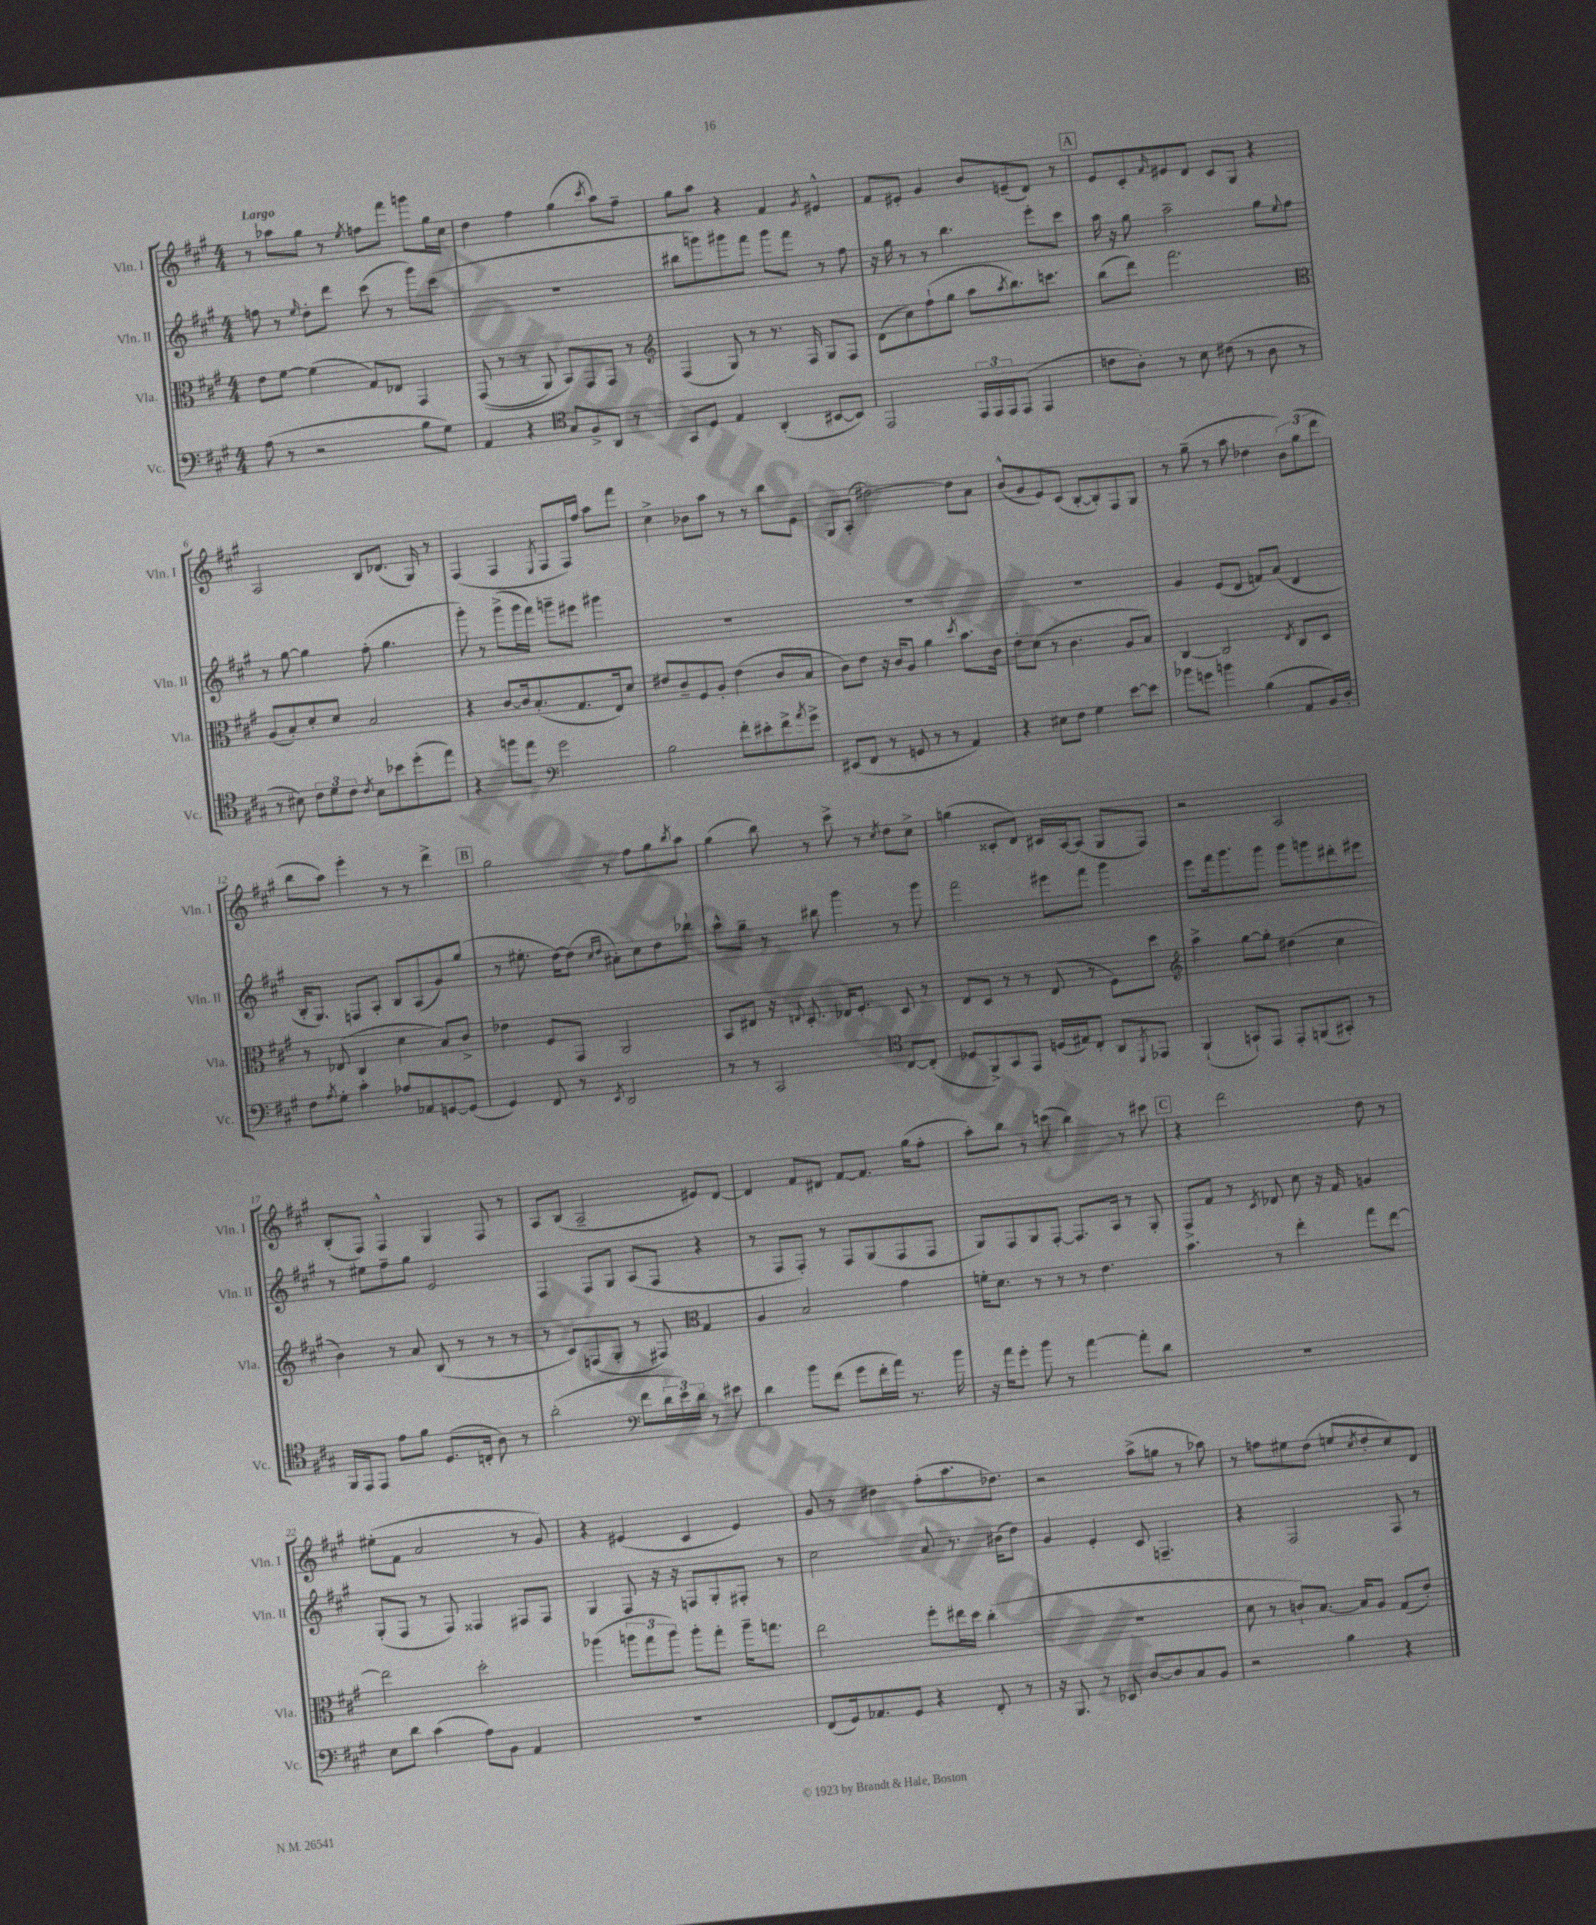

**kern	**kern	**kern	**kern
*staff4	*staff3	*staff2	*staff1
*clefF4	*clefC3	*clefG2	*clefG2
*k[f#c#g#]	*k[f#c#g#]	*k[f#c#g#]	*k[f#c#g#]
*M4/4	*M4/4	*M4/4	*M4/4
(8A	8e	8ff	8r
8r	[8f#	8r	8aa-
.	.	16qqee	.
2r	(4f#]	8dd'	8gg#
.	.	8ddd	8r
.	.	.	8qee
.	8G#)	(8ccc#	8ff
.	8E-	8r	8fff#
8B	4GG#	8ggg#)	8ggg
8G#)	.	(8ccc#	16gg#
.	.	.	16cc#
=	=	=	=
4AA	&((8GG#	1r	4dd
.	8r	.	.
4r	8r	.	4ff#
.	8AA)	.	.
*clefC4	*	*	*
8G#	8BB&)	.	(4gg#
8F#^	8GG#	.	.
.	.	.	8qccc#
8AA	8GG#	.	8aa)
8r	8r	.	8ff#~
=	=	=	=
*	*clefG2	*	*
8GG#	(4F#	8bb#	8gg#
8D	.	8ggg)	8aa
4E	8G#)	8ggg#	4r
.	8r	8fff#	.
(4AA'	8.r	8ggg#	4f#
.	.	8fff#	.
.	16F#	.	.
.	.	.	8qg#
[8BB#	8G#	8r	4e#^^
8BB#])	8F#	8ff#	.
=	=	=	=
2EE	(8d	16r	8f#
.	.	16gg#	.
.	8cc#)	8r	8e#'
.	(8ff#`	8r	4g#
.	8gg#	4.bb	.
24EE	8aa	.	8b
24EE	.	.	.
24EE	.	.	.
.	8qaa	.	.
(8EE	8.bb)	.	(8e~
4EE	.	8eee'	8d)
.	8.ccc	.	.
.	.	8ccc#	8r
=	=	=	=
8c	(8bb	16aa	8e
.	.	16r	.
8A')	8ddd)	8gg#	8c#'
.	.	.	16qqf#
8r	2.fff#	2aa~	8e#
8B	.	.	8d
(8c#	.	.	8c#
8r	.	.	8G#
8A	.	8gg#	4r
.	.	8qqee	.
8r	.	8ff#	.
=	=	=	=
*	*clefC3	*	*
8r	(8A	8r	2A
8B#)	8B')	[8gg#	.
12c#	8d'	4gg#]	.
12d	.	.	.
.	8d	.	.
12c#	.	.	.
8qc#	.	.	.
8B#	2B	(8ff#'	8B
8b-	.	4.gg#	(8.d-
(8dd'	.	.	.
.	.	.	16G#)
8ee)	.	.	8r
=	=	=	=
4r	4r	8ggg#')	(4F#
.	.	8r	.
8ff	[8c#	(8ggg#^	4F#
8ee	16c#]	16ggg#	.
.	(8.B'	16fff#)	.
*clefF4	*	*	*
.	.	.	8qE
2g#	.	8ggg~	8F#
.	8.G#	8eee#	16F#)
.	.	.	16ff#
.	.	4ggg#	8aa
.	16E)	.	.
.	8d	.	8fff#
=	=	=	=
2B	8e#	1r	4cc#^
.	8c#~	.	.
.	8F#	.	8b-
.	8A'	.	8aa
8f#'	(4e#	.	8r
8e#'	.	.	8r
8f#^	8c#	.	8bb
8qa	.	.	.
8g#^	8B	.	8e
=	=	=	=
(8EE#	8c#)	1r	8G#
8FF#	8e	.	(8A'
8r	16r	.	[2dd#)
.	16c#	.	.
8GG	8A	.	.
8r	4a	.	.
8r	.	.	.
.	8qdd	.	.
4AA)	8.b	.	8dd#]
.	.	.	8a
.	16c#	.	.
=	=	=	=
4r	8e'	1r	(8b^^
.	(8d	.	8g#
8E#	8r	.	8e)
8F#	4.c#	.	(8c#
4G#	.	.	[8B'
.	.	.	8B'])
[8e	8A	.	8F#
8e]	8B)	.	8G#
=	=	=	=
8b-	[4C#	4g#	8r
8g	.	.	(8gg#~
4b	2C#]	(8e	8r
.	.	8d	8aa
(4B	.	8f)	4dd-
.	.	(8a	.
.	8qE	.	.
8AA	8C#	4d	12b)
.	.	.	(12gg#
16BB)	8D	.	.
.	.	.	12ddd
16D'	.	.	.
=	=	=	=
8F#	8r	16B'	8bb
.	.	8.G#)	.
8qA	.	.	.
8G#'	(8E-	.	8aa)
4c#'	4C#	8F	4eee'
.	.	8A'	.
8A-	4d	8B	8r
8AA-	.	(8A	8r
[8GG	8B)	8g#)	4ddd^
(8GG]	8c#^	(8gg#	.
=	=	=	=
4GG#)	4e-	8r	2gg#
.	.	8.ee#'	.
8FF#	8F#	.	.
.	.	[16dd)	.
8r	8GG#	(8dd]	.
.	.	16qqcc#	.
8qEE	.	16qqdd	.
2DD	2AA	8a#')	8r
.	.	8cc#	8ff#
.	.	8dd	8gg#
.	.	.	8qbb
.	.	8bb-`	8aa
=	=	=	=
8r	8BB	8aa^^	(4gg#
8r	8E#	8gg#~	.
2CC#	16r	8r	8bb)
.	8qqE	.	.
.	8.D'	.	.
.	.	8bb#	8r
.	16E-	4ggg#	8ccc#^
.	8.F#'	.	.
.	.	.	8r
*clefC4	*	*	*
.	.	.	8qcc#
[8C#	8D	8r	8dd
(8C#']	8r	8ggg#	8cc#^
=	=	=	=
8D-	8E	2fff#	(4gg
8FF#^)	8D	.	.
8GG#	8r	.	8c##'
8EE	8r	.	8d)
(16D	(8E	8eee#	16c#
16E#)	.	.	[16A
8C#'	8r	8fff#	(8A]
8AA	8F#)	4ggg#	8G#
8qDD	.	.	.
8EE-	8dd	.	8F#)
=	=	=	=
*	*clefG2	*	*
(4FF#`	4aa^	8eee	2r
.	.	16fff#	.
.	.	8.ggg#	.
8GG`)	[8gg#	.	.
8EE	8gg#']	8ggg#	.
8EE'	(4dd#	8ggg#	2A
(8FF	.	8ggg	.
8GG#')	4cc#	8ddd#'	.
8r	.	8eee#	.
=	=	=	=
16FF#	4b)	8r	(8B'
16EE	.	.	.
8EE	.	8ee#	8F#)
8e	8r	8ff#~	4F#^^
8f#	8a	8gg#	.
(8.D	(8B	2e	4G#
.	8r	.	.
16C'	.	.	.
8A)	8r	.	8F#
8r	8r	.	8r
=	=	=	=
(2a'	8r	4F#	8A
.	8c#)	.	(8B
.	(8F	8F#	2A~
.	8G#'	8G#	.
*clefF4	*	*	*
8f#	8r	(8A	.
24d	8F#)	8F#	.
24e)	.	.	.
24d	.	.	.
*	*clefC3	*	*
8r	4G#	4r	8e#)
8e#	.	.	[8d
=	=	=	=
4d	4A	8r	4d]
.	.	8F#	.
8b	2B	8F#')	8f#
(8f#	.	8r	8d#
8g#	.	8F#	[8f#
16f#'	.	(8G#	8.f#]
16a)	.	.	.
8.r	4g#	8F#	.
.	.	.	(16gg#
.	.	8F#	8ff#'
16b	.	.	.
=	=	=	=
16r	16f'	8G#)	8aa')
16a	8.d	.	.
8g#'	.	8F#	8bb
8b	8r	8G#	8r
8r	8r	[8F#'	(8ccc
[4a	8r	8.F#]	4bb)
.	4.e	.	.
.	.	16A	.
8a']	.	8r	8r
8d	.	8G#'	8ccc#
=	=	=	=
1r	4.b	8F#^	4r
.	.	8f#	.
.	.	8r	2ddd
.	.	8qc#	.
.	8r	8d-	.
.	4ee'	8cc#	.
.	.	16r	.
.	.	16f#	.
.	8gg#	4g	8dd
.	[8ee	.	8r
=	=	=	=
8E	2ee]	(8G#'	(8ee#'
8d	.	8F#	8f#
(4c#	.	8r	2a
.	.	8F#)	.
8A)	2dd'	4F##	.
8BB	.	.	.
4AA	.	8F#	8r
.	.	8F#	8g#)
=	=	=	=
1r	(4aa-	4G#	4r
.	12aa	8F#	(4e#
.	12gg#	.	.
.	.	16r	.
.	12aa)	.	.
.	.	16r	.
.	8aa'	8F	4c#
.	8gg#'	8G#'	.
.	16aa~	8F#'	4e#)
.	8.gg	.	.
.	.	8r	.
=	=	=	=
(8FF#	2ee	2cc#	8g#
16GG#)	.	.	8r
8.AA-	.	.	.
.	.	.	4dd#
8GG#	.	.	.
4r	8ff#'	8a	(8ff#'
.	16ee#	8.r	8.aa
.	16dd	.	.
8FF#'	(4cc#'	.	.
.	.	(16b#	8.dd-)
8r	.	8dd)	.
=	=	=	=
16r	1r	4g#	2r
8.BBB	.	.	.
8r	.	4e'	.
8EE-	.	.	.
[8D	.	8c#	(8aa^
8D]	.	4.F~	8gg
8C#	.	.	8r
8BB	.	.	8aa-)
=	=	=	=
2r	8d	4r	8r
.	8r	.	8ff
.	8c`)	2F#	8ee#
.	[8.B	.	(8dd
4B	.	.	8ee
.	16B]	.	.
.	.	.	8qcc#
.	8A	.	8dd'
4r	(8G#	8F#	8cc#)
.	8e')	8r	8d
==	==	==	==
*-	*-	*-	*-
